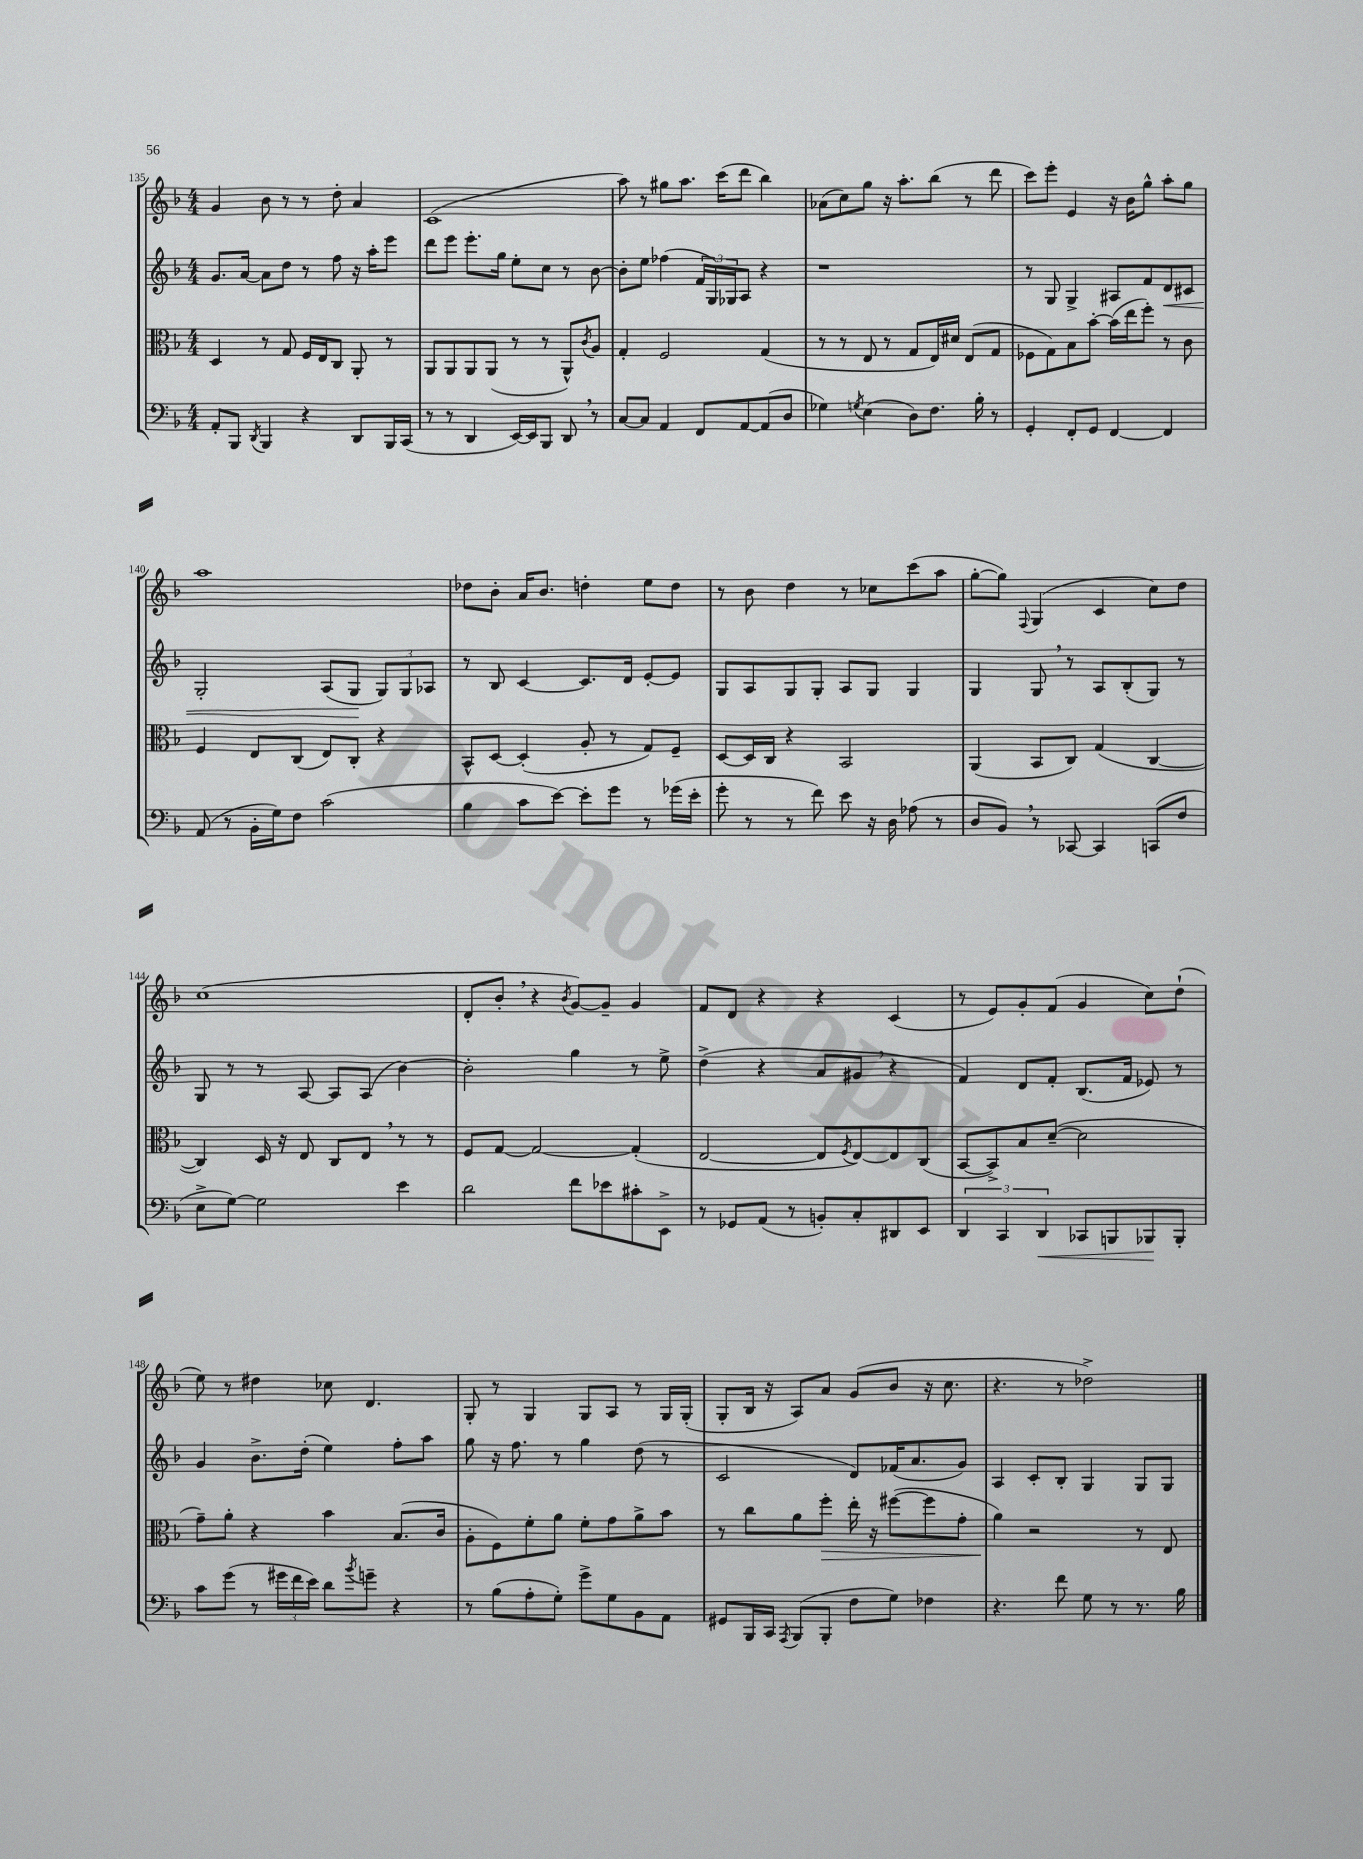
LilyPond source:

<<
\new StaffGroup <<
\new Staff = "s0" {
    \clef treble \key f \major \numericTimeSignature \time 4/4
    g'4 bes'8 r8 r8 d''8-. a'4 |
    c'1( |
    a''8) r8 gis''8 a''8. c'''16( d'''8 bes''4) |
    aes'8( c''8) g''8 r16 a''8.-. bes''8( r8 d'''8 |
    c'''8) e'''8-. e'4 r16 bes'16 g''8-^ a''8-. g''8 |
    a''1 |
    des''8 bes'8-. a'16 bes'8. d''4-. e''8 d''8 |
    r8 bes'8 d''4 r8 ces''8 c'''8( a''8 |
    g''8~-. g''8) \appoggiatura { f8 } g4( c'4 c''8) d''8 |
    c''1( |
    d'8-. bes'8-. \breathe r4 \acciaccatura { bes'8 } g'8~) g'8-- g'4 |
    f'8 d'8 r4 r4 c'4( |
    r8 e'8) g'8-. f'8( g'4 c''8) d''8-!( |
    e''8) r8 dis''4 ces''8 d'4. |
    g8-. r8 g4 g8 a8 r8 g16 g16-.( |
    g8-. bes16 r16 a8) a'8 g'8( bes'8 r16 c''8. |
    r4. r8 des''2->) \bar "|." |
}
\new Staff = "s1" {
    \clef treble \key f \major \numericTimeSignature \time 4/4
    g'8. a'16~ a'8 d''8 r8 f''8 r16 a''16-. e'''8 |
    d'''8 e'''8 e'''8.-. g''16 e''8-. c''8 r8 bes'8~ |
    bes'8-. e''8 fes''4( \tuplet 3/2 { f'16 g16) ges16 } a8 r4 |
    r1 |
    r8 g8 g4-> ais8 f'8 d'8\< cis'8 |
    g2-. a8( g8\! \tuplet 3/2 { g8) g8 aes8 } |
    r8 bes8 c'4~ c'8. d'16 e'8~-. e'8 |
    g8 a8 g8 g8-. a8 g8 g4 |
    g4 g8 \breathe r8 a8 bes8-.( g8) r8 |
    g8 r8 r8 a8~ a8 a8( bes'4~) |
    bes'2-. g''4 r8 e''8-> |
    d''4->( r4 a'8 gis'8 \breathe r4 |
    f'4) d'8 f'8-. bes8.( f'16 ees'8) r8 |
    g'4 bes'8.-> d''16-.( e''4) f''8-. a''8 |
    g''8 r16 f''8. r8 g''4 d''8( r8 |
    c'2 d'8) fes'16( a'8. g'8) |
    a4 c'8-. bes8-. g4 g8 g8 \bar "|." |
}
\new Staff = "s2" {
    \clef alto \key f \major \numericTimeSignature \time 4/4
    d4 r8 g8 f16 e16 c8 a,8-. r8 |
    a,8 a,8 a,8 a,8( r8 r8 a,8-^) \acciaccatura { c'8 } a8 |
    g4-. f2 g4( |
    r8 r8 e8 r8 g8 e16) dis'16 e8( g8 |
    fes8 g8) bes8 bes'8~-. bes'16( e''16 f''8-.) r8 c'8 |
    f4 e8 c8( e8) c8-. r4 |
    bes,8-^ d8~ d4-.( a8-. r8 g8) f8-- |
    d8~ d16 c16 r4 bes,2 |
    a,4( bes,8 c8) g4( c4~ |
    c4) d16 r16 e8 c8 e8 \breathe r8 r8 |
    f8 g8~ g2~ g4-.( |
    e2~ e8 \acciaccatura { f8 } e8~) e8 c8( |
    bes,8~ bes,8->) bes8 d'8~--( d'2 |
    g'8--) a'8-. r4 bes'4 bes8.( c'16 |
    a8-. f8) f'8-. a'8 f'8-. g'8 a'8-> bes'8 |
    r8 c''8 a'8 f''8-.\> e''16-. r16 fis''8~( fis''8 g'8-. |
    a'4\!) r2 r8 e8 \bar "|." |
}
\new Staff = "s3" {
    \clef bass \key f \major \numericTimeSignature \time 4/4
    a,8-. bes,,8 \acciaccatura { d,8 } bes,,4 r4 d,8 bes,,16 c,16( |
    r8 r8 d,4 e,16~) e,16 bes,,8 d,8 \breathe r8 |
    c8~ c8 a,4 f,8 a,8~ a,8( d8 |
    ges4) \acciaccatura { g8 } e4( d8) f8. bes16-. r8 |
    g,4-. f,8-. g,8 f,4~ f,4 |
    a,8( r8 bes,16-. g16) f8 c'2( |
    bes4 c'8 e'8~) e'8-. g'8 r8 ges'16( e'16-. |
    g'8-. r8 r8 f'8) e'8 r16 d16 aes8( r8 |
    d8 bes,8) \breathe r8 ces,8~ ces,4 c,8( f8 |
    e8-> g8~) g2 e'4 |
    d'2 f'8 ees'8 cis'8-. e,8-> |
    r8 ges,8 a,8( r8 b,8-.) c8-. dis,8 e,8 |
    \tuplet 3/2 { d,4 c,4 d,4\< } ces,8 b,,8 bes,,8\! bes,,8-. |
    c'8 g'8( r8 \tuplet 3/2 { gis'16 f'16 e'16) } d'8 \acciaccatura { bes'8 } g'8-- r4 |
    r8 bes8( a8-. g8-.) g'8-> g8 bes,8 a,8 |
    gis,8 bes,,16 c,16 \acciaccatura { a,,8 } bes,,8( bes,,8-. f8 g8) fes4 |
    r4. f'8 g8 r8 r8. bes16 \bar "|." |
}
>>
>>
\layout { \context { \Score currentBarNumber = #135 } }
